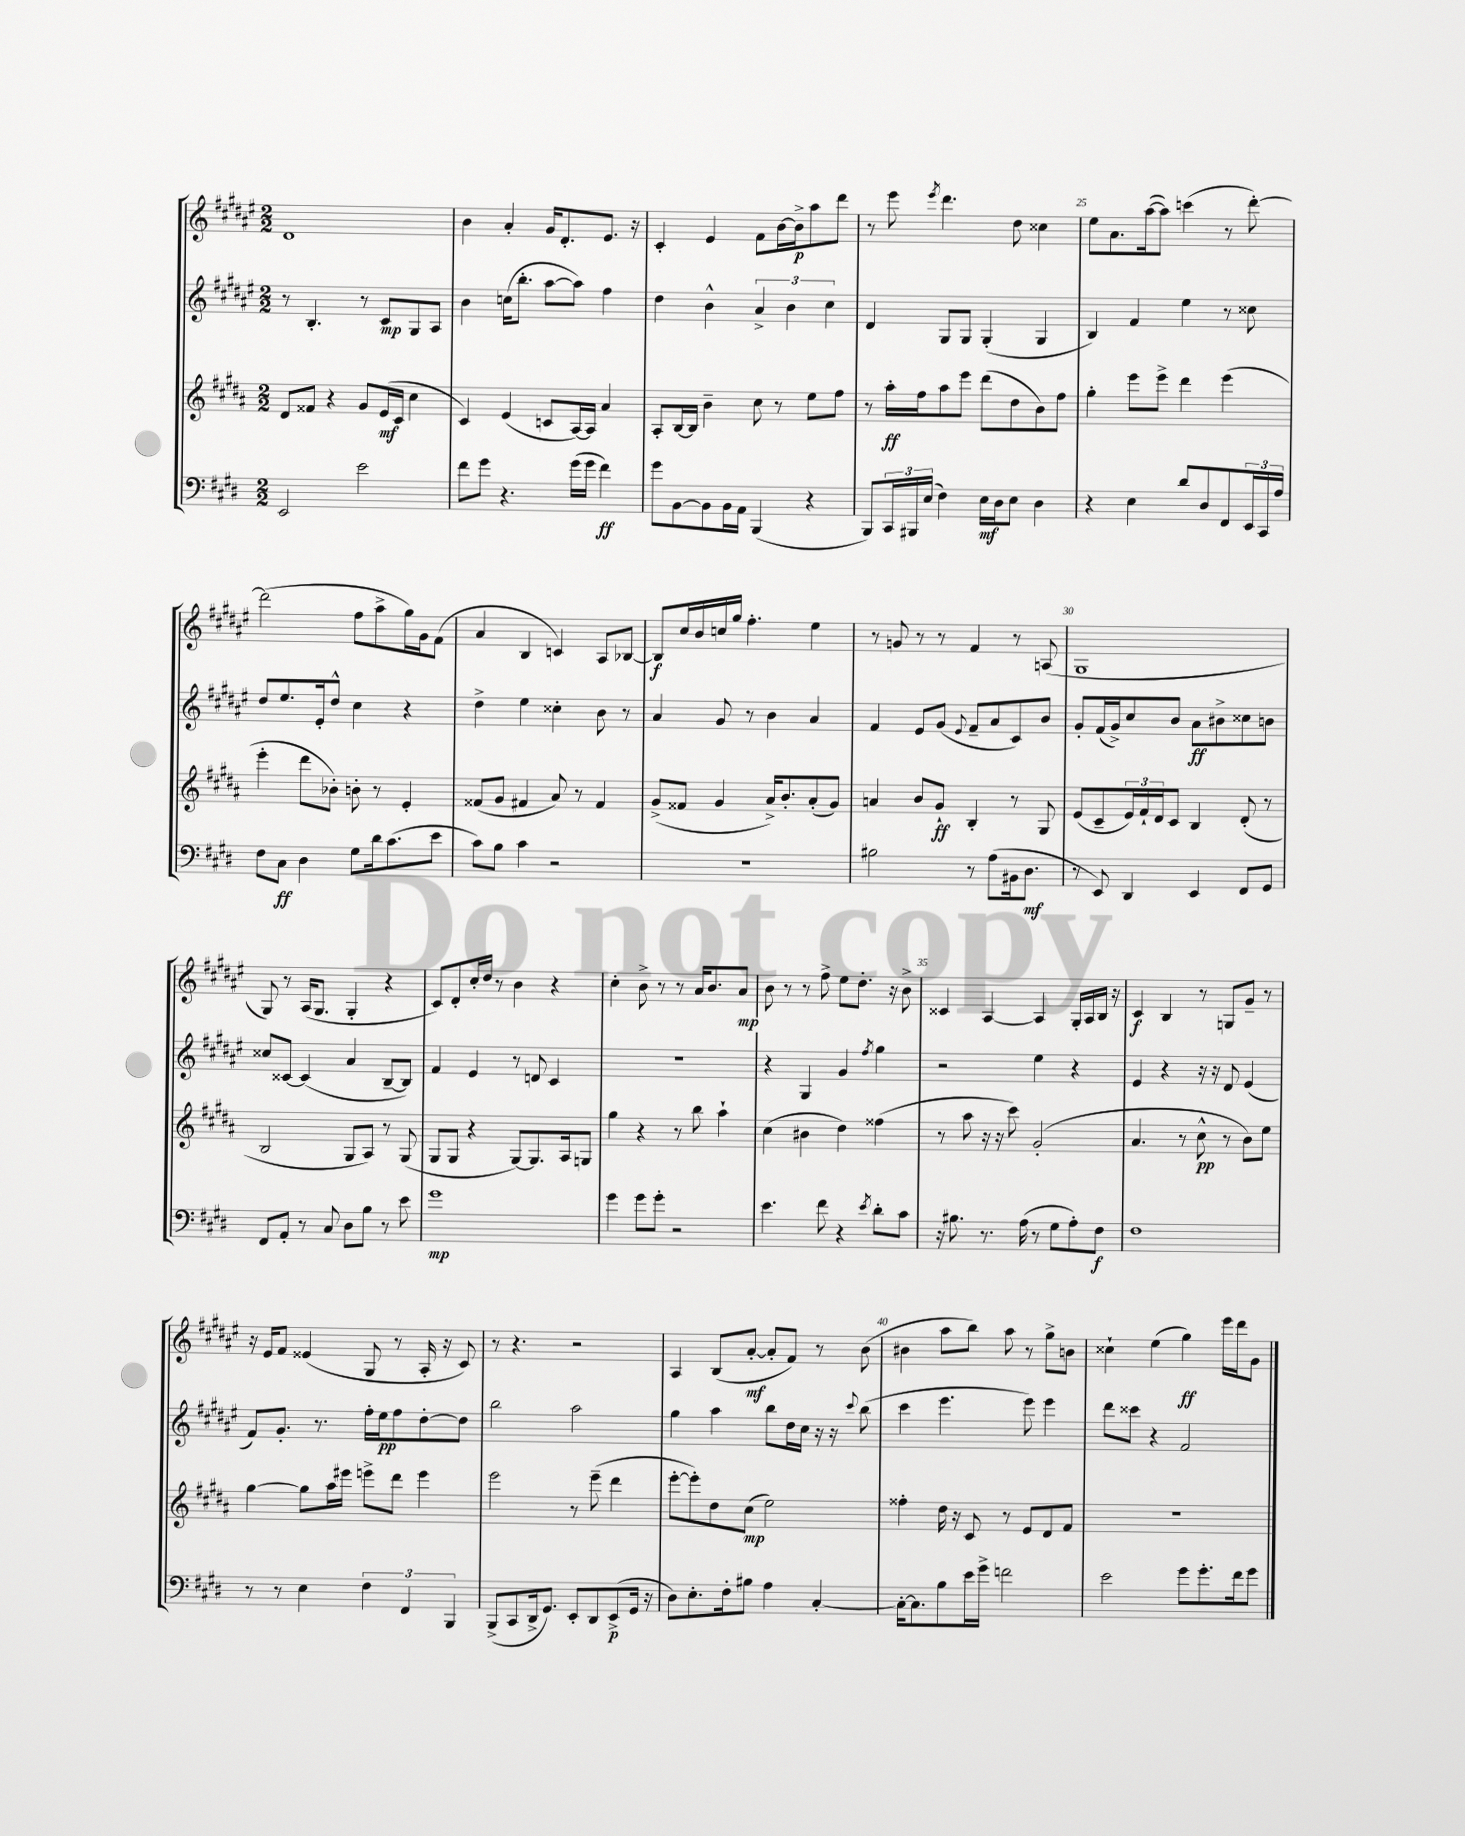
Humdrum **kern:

**kern	**kern	**kern	**kern
*staff4	*staff3	*staff2	*staff1
*clefF4	*clefG2	*clefG2	*clefG2
*k[f#c#g#d#]	*k[f#c#g#d#a#]	*k[f#c#g#d#a#e#]	*k[f#c#g#d#a#e#]
*M2/2	*M2/2	*M2/2	*M2/2
2EE	8d#	8r	1d#
.	8f##	4.B'	.
.	4r	.	.
2e	8g#	8r	.
.	(16e	8c#	.
.	16c#	.	.
.	4cc#	8G#	.
.	.	8A#	.
=	=	=	=
8f#	4c#)	4b	4b
8g#	.	.	.
4.r	(4e	(16cc	4a#'
.	.	8.bb'	.
.	8c	[8aa#	16g#
.	.	.	8.d#'
(16g#	[16A#)	8aa#])	.
16g#	16A#]	.	.
4f#)	4a#	4ff#	8.e#
.	.	.	16r
=	=	=	=
8g#	8A#'	4dd#	4c#'
[8BB	[16B	.	.
.	16B]	.	.
8BB]	4b~	4b^^	4e#
16BB	.	.	.
16AA	.	.	.
(4BBB	8cc#	6a#^	8f#
.	8r	.	[16b
.	.	6b	.
.	.	.	16b^]
4r	8ee	.	8aa#
.	.	6cc#	.
.	8ff#	.	8ddd#
=	=	=	=
8BBB)	8r	4d#	8r
24CC#	16aa#'	.	8eee#
24BBB#	.	.	.
.	16ff#	.	.
(24E	.	.	.
.	.	.	8qeee#
4F#)	8aa#	8G#	4.ddd#
.	8eee	8G#	.
16E	(8ddd#	(4G#'	.
16D#	.	.	.
8E	8dd#	.	8dd#
4D#	8b)	4G#	4cc##
.	8ff#	.	.
=	=	=	=
4r	4gg#'	4B)	8ee#
.	.	.	8.a#
4E	8eee	4f#	.
.	.	.	([16aa#
.	8eee^	.	8aa#])
8d#	4ddd#	4ee#	(4ccc
8D#	.	.	.
8FF#	(4eee	8r	8r
24EE	.	8cc##	[8ddd#')
24CC#	.	.	.
24A	.	.	.
=	=	=	=
8F#	4eee'	8dd#	(2ddd#]
8C#	.	8.ee#	.
4D#	8ddd#	.	.
.	.	16e#'	.
.	8b-')	8dd#^^	.
8G#	8b'	4cc#	8ff#
16d#	8r	.	8aa#^
(8.c#	.	.	.
.	4e'	4r	16gg#)
.	.	.	16g#
8e	.	.	(8f#
=	=	=	=
8c#)	(8f##	4dd#^	4a#
8B	8g#	.	.
4c#	4f#	4ee#	4B
2r	8a#)	4cc##'	4c)
.	8r	.	.
.	4f#	8b	8A#
.	.	8r	[8B-
=	=	=	=
1r	(8g#^	4a#	8B-]
.	8f##	.	16cc#
.	.	.	16b
.	4g#	8g#	16cc
.	.	.	16gg#
.	.	8r	4.ff#'
.	16a#^)	4b	.
.	8.b'	.	.
.	(8a#'	4a#	4ee#
.	8g#)	.	.
=	=	=	=
2B#	4a	4f#	8r
.	.	.	8g
.	8b	8e#	8r
.	8g#`	(8g#	8r
.	.	8qqe#	.
8r	4B'	8f#~	4f#
(8A	.	8a#	.
16BB#	8r	8c#)	8r
8.D#	.	.	.
.	8G#	8b	(8A
=	=	=	=
8r	(8e	8g#'	1G#
8EE)	8c#~	(16f#	.
.	.	16g#^)	.
4DD#	24e)	8cc#	.
.	24f#`	.	.
.	24d#	.	.
.	8c#	8b	.
4EE	4B	8a#	.
.	.	8b#^	.
8FF#	(8d#'	8cc##	.
8GG#	8r	8b	.
=	=	=	=
8FF#	2B	8cc##	8G#)
8AA'	.	[8c##	8r
8r	.	(4c##]	(16A#
.	.	.	8.G#
8C#	.	.	.
8D#	8G#	4a#	4G#'
8B	8A#)	.	.
8r	8r	[8B~	4r
8e	(8G#	8B])	.
=	=	=	=
1g#	8G#	4f#	8c#)
.	8G#	.	8d#'
.	4r	4e#	16cc#'
.	.	.	16dd#
.	.	.	8r
.	[8G#)	8r	4b
.	8.G#]	8d	.
.	.	4c#	4r
.	16A#	.	.
.	8G	.	.
=	=	=	=
4g#	4gg#	1r	4cc#'
8g#	4r	.	8b^
8g#'	.	.	8r
2r	8r	.	8r
.	8bb	.	16a#
.	.	.	8.b
.	4aa#`	.	.
.	.	.	8a#
=	=	=	=
4.e	(4cc#	4r	8b
.	.	.	8r
.	4b#	4G#	8r
8f#	.	.	8ff#^
4r	4dd#)	4g#	8ee#
.	.	.	8.dd#'
8qe	.	8qff#	.
8d#'	(4ff##	4gg#	.
.	.	.	16r
8c#	.	.	8b^
=	=	=	=
16r	8r	2r	4c##
8.B#	.	.	.
.	8aa#	.	.
8.r	16r	.	[4A#
.	16r	.	.
.	8ccc#)	.	.
(16A	.	.	.
8r	(2g#'	4ee#	4A#]
8G#	.	.	.
8A')	.	4r	16G#'
.	.	.	16A#
8F#	.	.	16B
.	.	.	16r
=	=	=	=
1F#	4.a#	4e#	4c#
.	.	4r	4B
.	8r	.	.
.	8cc#^^	16r	8r
.	.	16r	.
.	8r	8d#	8G
.	8b)	(4e#	8g#~
.	8ee	.	8r
=	=	=	=
8r	[4gg#	8f#)	16r
.	.	.	16e#
8r	.	8.g#'	8f#
4E	8gg#]	.	(4e##
.	.	8.r	.
.	16aa#	.	.
.	16eee#	.	.
6F#	8eee^	16ff#'	8G#
.	.	16ee#	.
.	8ddd#	8ff#	8r
6FF#	.	.	.
.	4eee	[8dd#'	16A#'
.	.	.	16r
6BBB	.	.	.
.	.	8dd#]	8c#)
=	=	=	=
(8BBB^	2eee	2bb	8r
8CC#	.	.	4.r
16DD#^	.	.	.
8.GG#)	.	.	.
8EE'	8r	2aa#	2r
8DD#	(8eee~	.	.
(8EE^	4ddd#	.	.
16GG#	.	.	.
16r	.	.	.
=	=	=	=
8D#)	[8eee'	4gg#	4A#
8.E'	8eee'])	.	.
.	8dd#	4aa#	(8B
16F#'	.	.	.
8B#	(8cc#	.	[8a#'
4A	2ee)	8bb	8a#']
.	.	16dd#	8f#)
.	.	16cc#	.
[4C#'	.	16r	8r
.	.	16r	.
.	.	8qqccc#	.
.	.	(8bb	(8b
=	=	=	=
16C#'_	4ff##'	4ccc#	4b#
8.C#]	.	.	.
8B	16dd#	4.eee#	8aa#
.	16r	.	.
16e	8c#	.	8bb)
16g#^	.	.	.
2f	8r	.	8aa#
.	8e	8eee#)	8r
.	8d#	4eee#	8gg#^
.	8f#	.	8b
=	=	=	=
2e	1r	8ddd#	4cc##`
.	.	8ccc##	.
.	.	4r	(4ee#
8g#	.	2f#	4gg#)
8.g#'	.	.	.
.	.	.	16eee#
16f#	.	.	16ddd#
8g#	.	.	8g#
==	==	==	==
*-	*-	*-	*-
